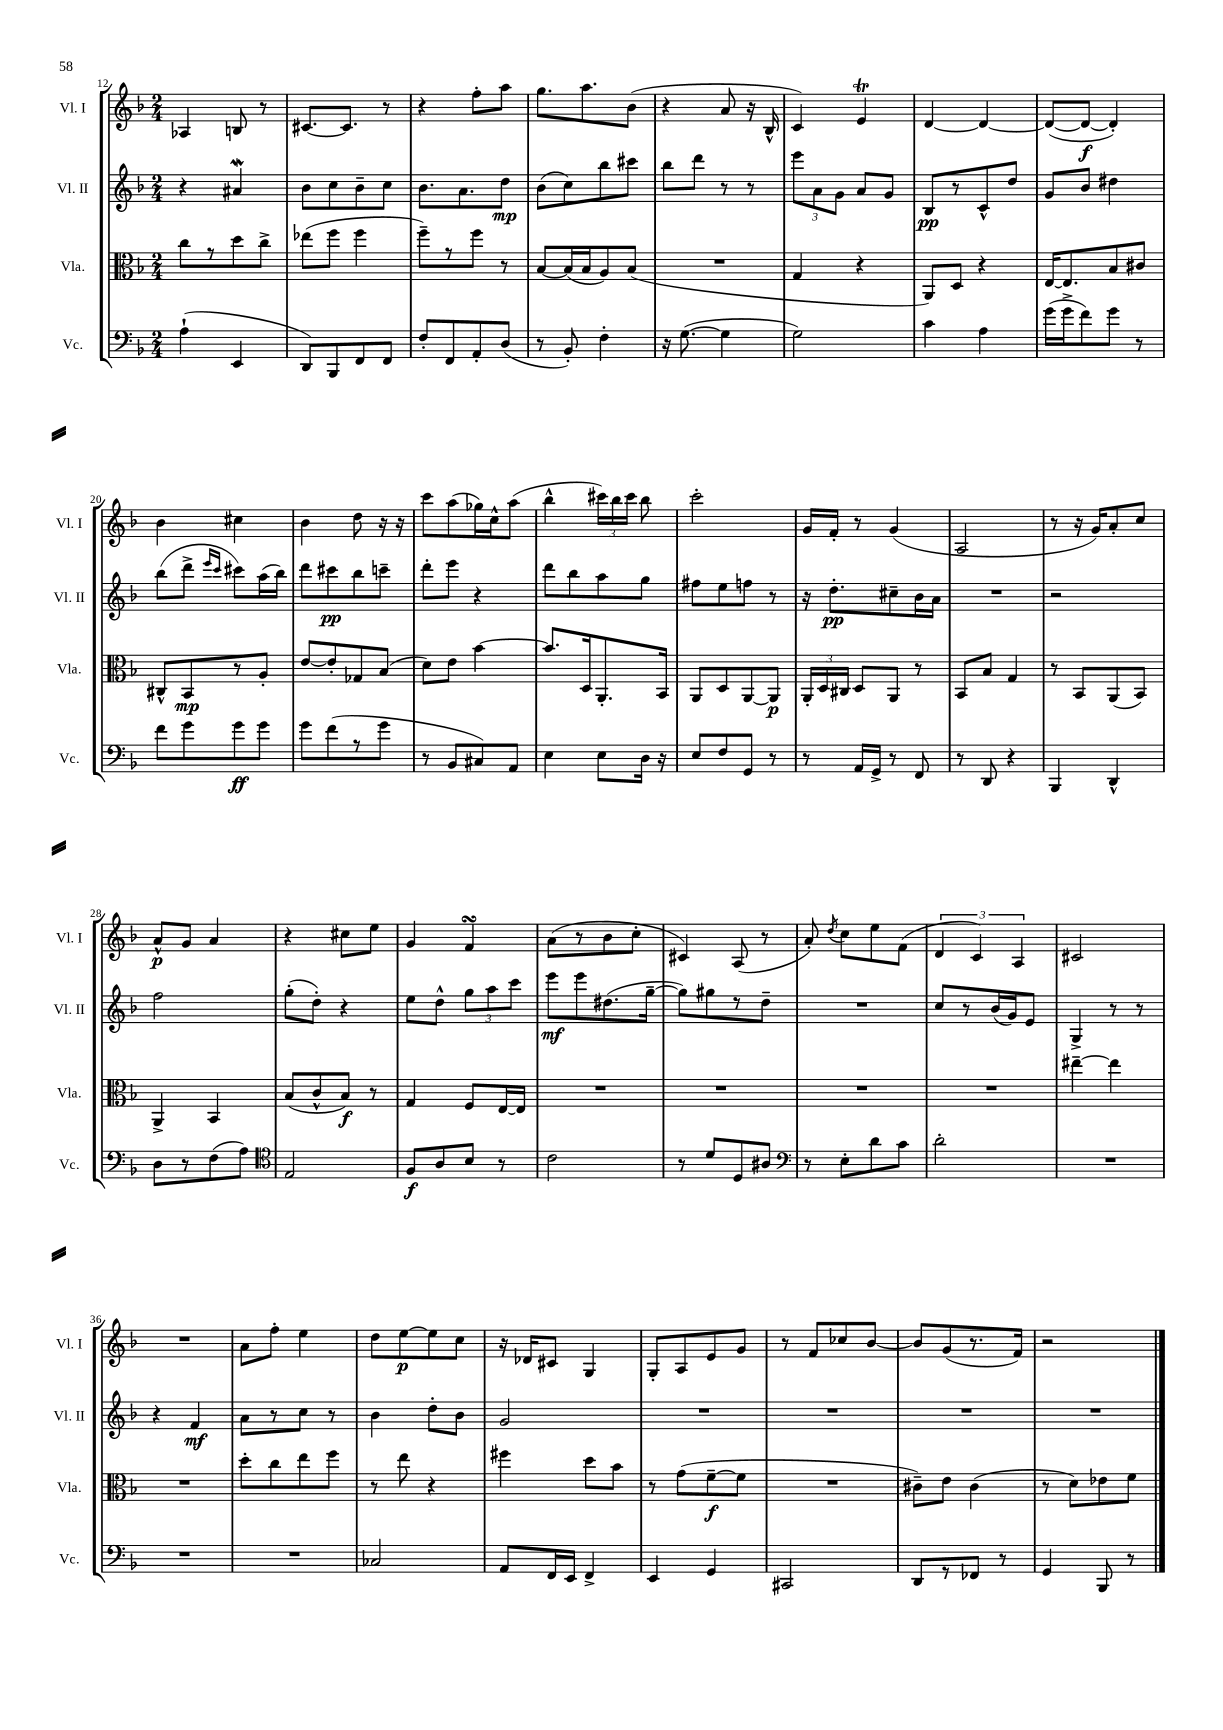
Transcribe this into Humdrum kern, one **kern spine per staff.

**kern	**kern	**kern	**kern
*staff4	*staff3	*staff2	*staff1
*clefF4	*clefC3	*clefG2	*clefG2
*k[b-]	*k[b-]	*k[b-]	*k[b-]
*M2/4	*M2/4	*M2/4	*M2/4
(4A`	8cc	4r	4A-
.	8r	.	.
4EE	8dd	4a#	8B
.	8cc^	.	8r
=	=	=	=
8DD)	(8ee-	8b-	[8.c#
8BBB-	8ff	8cc	.
.	.	.	8.c#]
8FF	4ff	8b-~	.
8FF	.	8cc	8r
=	=	=	=
8F'	8ff~)	8.b-	4r
8FF	8r	.	.
.	.	8.a	.
8AA'	8ff	.	8ff'
(8D	8r	8dd	8aa
=	=	=	=
8r	[8B-	(8b-	8.gg
8BB-')	(16B-]	8cc)	.
.	16B-	.	8.aa
4F'	8A)	8bb-	.
.	(8B-	8ccc#	(8b-
=	=	=	=
16r	2r	8bb-	4r
([8.G	.	.	.
.	.	8ddd	.
4G]	.	8r	8a
.	.	8r	16r
.	.	.	16B-^^
=	=	=	=
2G)	4G	12eee	4c)
.	.	12a	.
.	.	12g	.
.	4r	8a	4e
.	.	8g	.
=	=	=	=
4c	8AA)	8B-	[4d
.	8D	8r	.
4A	4r	8c^^	4d_
.	.	8dd	.
=	=	=	=
(16g	[16E	8g	(8d_
16g^	8.E]	.	.
8f)	.	8b-	8d_
8g	8B-	4dd#	4d'])
8r	8c#	.	.
=	=	=	=
8f	8C#^^	(8bb-	4b-
8g	8BB-	8ddd^	.
.	.	16qqeee	.
.	.	16qqccc	.
8g	8r	8ccc#)	4cc#
8g	8A'	(16aa	.
.	.	16bb-)	.
=	=	=	=
8g	[8e	8ddd	4b-
(8f	8e']	8ccc#	.
8r	8G-	8bb-	8dd
8g	(8B-	8ccc~	16r
.	.	.	16r
=	=	=	=
8r	8d)	8ddd'	8ccc
8BB-	8e	8eee	(8aa
8C#)	[4b-	4r	16gg-)
.	.	.	16cc^^
8AA	.	.	(8aa
=	=	=	=
4E	8.b-]	8ddd	4bb-^^
.	.	8bb-	.
.	16D	.	.
8E	8.AA'	8aa	24ccc#)
.	.	.	24bb-
.	.	.	24ccc#
16D	.	8gg	8bb-
16r	16BB-	.	.
=	=	=	=
8E	8AA	8ff#	2ccc'
8F	8D	8ee	.
8GG	[8AA	8ff	.
8r	8AA]	8r	.
=	=	=	=
8r	24AA'	16r	16g
.	24D	.	.
.	.	8.dd'	16f'
.	24C#	.	.
16AA	8D	.	8r
16GG^	.	.	.
8r	8AA	8cc#~	(4g
8FF	8r	16b-	.
.	.	16a	.
=	=	=	=
8r	8BB-	2r	2A
8DD	8B-	.	.
4r	4G	.	.
=	=	=	=
4BBB-	8r	2r	8r
.	8BB-	.	16r
.	.	.	16g)
4DD^^	(8AA	.	8a'
.	8BB-)	.	8cc
=	=	=	=
8D	4AA^	2ff	8a^^
8r	.	.	8g
(8F	4BB-	.	4a
8A)	.	.	.
=	=	=	=
*clefC4	*	*	*
2E	(8B-	(8gg'	4r
.	8c^^	8dd')	.
.	8B-)	4r	8cc#
.	8r	.	8ee
=	=	=	=
8F	4G	8ee	4g
8A	.	8dd^^	.
8B-	8F	12gg	4f
.	.	12aa	.
8r	[16E	.	.
.	.	12ccc	.
.	16E]	.	.
=	=	=	=
2c	2r	8eee	(8a
.	.	8eee	8r
.	.	(8.dd#	8b-
.	.	.	8cc'
.	.	[16gg~	.
=	=	=	=
8r	2r	8gg])	4c#)
8d	.	8gg#	.
8D	.	8r	(8A
8A#	.	8dd~	8r
=	=	=	=
*clefF4	*	*	*
8r	2r	2r	8a')
.	.	.	8qdd
8E'	.	.	8cc
8d	.	.	8ee
8c	.	.	(8f
=	=	=	=
2d'	2r	8cc	6d
.	.	8r	.
.	.	.	6c)
.	.	(16b-	.
.	.	16g)	.
.	.	.	6A
.	.	8e	.
=	=	=	=
2r	[4ee#~	4G^	2c#
.	4ee#]	8r	.
.	.	8r	.
=	=	=	=
2r	2r	4r	2r
.	.	4f	.
=	=	=	=
2r	8dd'	8a	8a
.	8cc	8r	8ff'
.	8ee	8cc	4ee
.	8ff	8r	.
=	=	=	=
2C-	8r	4b-	8dd
.	8ee	.	[8ee
.	4r	8dd'	8ee]
.	.	8b-	8cc
=	=	=	=
8AA	4ff#	2g	16r
.	.	.	16d-
16FF	.	.	8c#
16EE	.	.	.
4FF^	8dd	.	4G
.	8b-	.	.
=	=	=	=
4EE	8r	2r	8G'
.	(8g	.	8A
4GG	[8f~	.	8e
.	8f]	.	8g
=	=	=	=
2CC#	2r	2r	8r
.	.	.	8f
.	.	.	8cc-
.	.	.	[8b-
=	=	=	=
8DD	8c#~)	2r	8b-]
8r	8e	.	(8g
8FF-	(4c#	.	8.r
8r	.	.	.
.	.	.	16f)
=	=	=	=
4GG	8r	2r	2r
.	8d)	.	.
8BBB-	8e-	.	.
8r	8f	.	.
==	==	==	==
*-	*-	*-	*-
